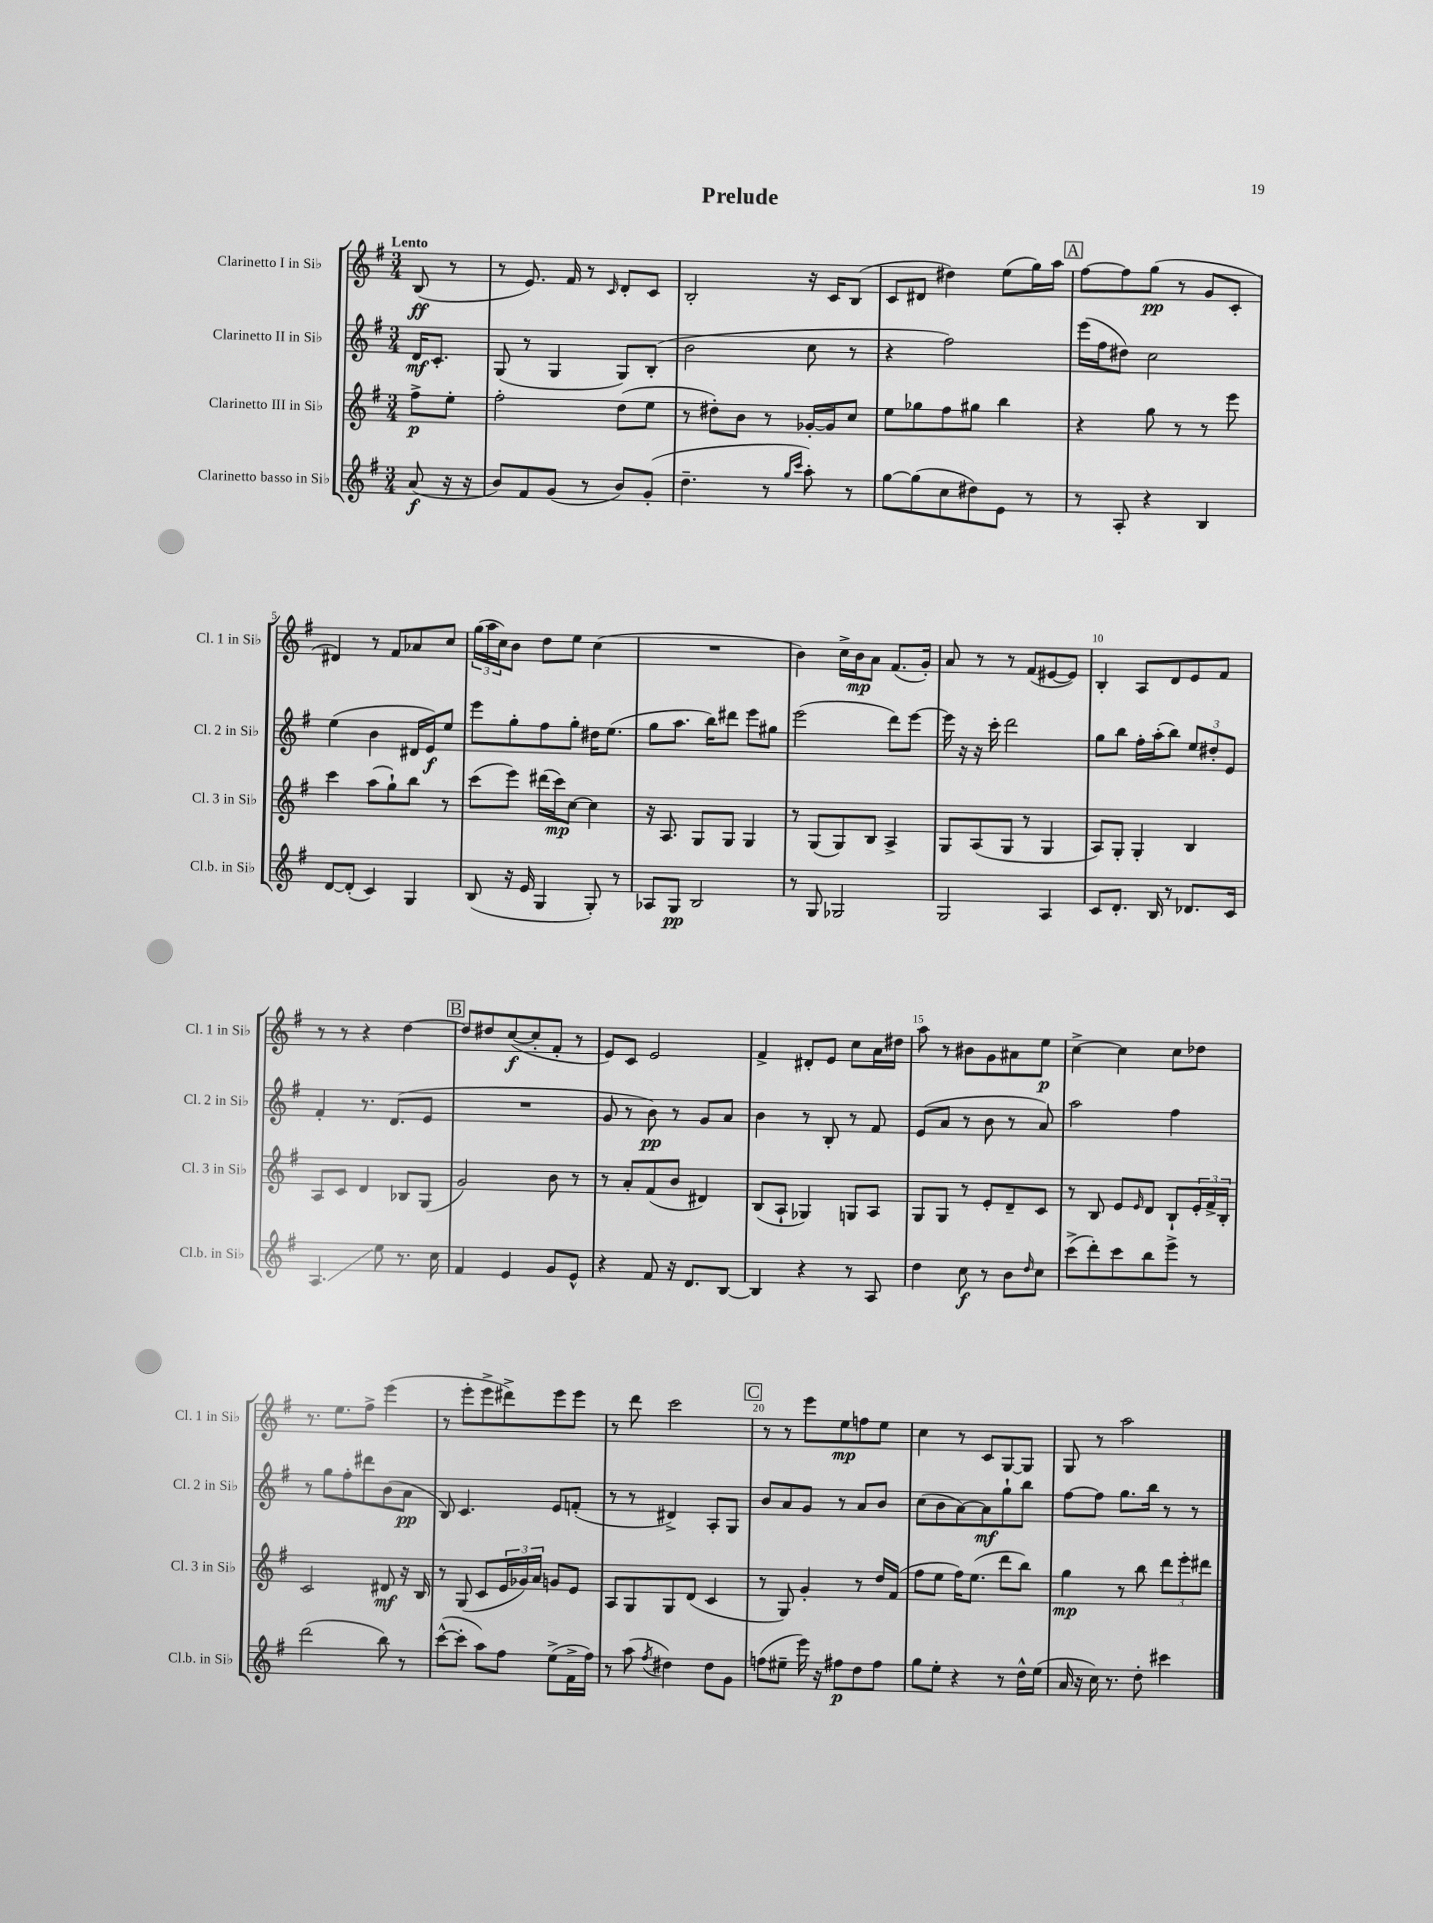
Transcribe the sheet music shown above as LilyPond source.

\header { title = "Prelude" }
<<
\new StaffGroup <<
\new Staff = "s0" \with { instrumentName = "Clarinetto I in Sib" shortInstrumentName = "Cl. 1 in Sib" } {
    \clef treble \key g \major \numericTimeSignature \time 3/4 \partial 4 \tempo "Lento"
    b8\ff( r8 |
    r8 e'8.) fis'16 r8 \grace { c'16 } d'8-. c'8 |
    b2-. r16 c'16 b8( |
    c'8 dis'8 dis''4) e''8( g''16) a''16 |
    \mark \markup { \box "A" } fis''8~ fis''8 g''8\pp( r8 g'8 c'8-. |
    dis'4) r8 fis'8 aes'8 c''8 |
    \tuplet 3/2 { g''16( a''16 c''16) } b'8 d''8 e''8 c''4( |
    R2. |
    b'4) c''16-> b'16\mp a'8 fis'8.( g'16-.) |
    a'8 r8 r8 fis'8( eis'8~ eis'8) |
    b4-. a8 d'8 e'8 fis'8 |
    r8 r8 r4 d''4~ |
    \mark \markup { \box "B" } d''8 dis''8 c''8~\f( c''8-. fis'8-. r8 |
    e'8) c'8 e'2 |
    fis'4-> dis'8-. e'8 c''8 a'16 dis''16 |
    a''8 r8 bis'8 g'8 ais'8 e''8\p |
    c''4~-> c''4 c''8 des''8 |
    r8. e''8. fis''8-> e'''4( |
    r8 e'''8-. e'''8-> dis'''8->) e'''8 e'''8 |
    r8 d'''8 c'''2 |
    \mark \markup { \box "C" } r8 r8 e'''8 e''8\mp f''8 e''8 |
    c''4 r8 c'8 g8~ g8 |
    g8 r8 a''2 \bar "|." |
}
\new Staff = "s1" \with { instrumentName = "Clarinetto II in Sib" shortInstrumentName = "Cl. 2 in Sib" } {
    \clef treble \key g \major \numericTimeSignature \time 3/4 \partial 4
    d'16\mf c'8.-. |
    g8( r8 g4 g8) b8-.( |
    b'2 c''8 r8 |
    r4 fis''2) |
    \mark \markup { \box "A" } e'''16( fis''16 dis''8) c''2 |
    e''4( b'4 dis'16 e'16\f) e''8 |
    e'''8 g''8-. fis''8 g''8-. dis''16 e''8.( |
    g''8 a''8. b''16) dis'''8 e'''8 gis''8 |
    e'''2( d'''8) e'''8~ |
    e'''16 r16 r16 c'''16-. d'''2 |
    g''8 b''8 fis''16-. a''16-.( b''8) \tuplet 3/2 { e''8 dis''8-. e'8 } |
    fis'4-. r8. d'8.( e'8 |
    \mark \markup { \box "B" } R2. |
    g'8 r8 b'8\pp) r8 g'8 a'8 |
    b'4 r8 b8-. r8 fis'8 |
    e'8( a'8 r8 b'8 r8 a'8) |
    a''2 fis''4 |
    r8 g''8 fis''8-. dis'''8 b'8( a'8\pp |
    b8) c'4. e'8 f'8-.( |
    r8 r8 dis'4->) a8-. g8 |
    \mark \markup { \box "C" } b'8 a'8 g'8 r8 a'8 b'8 |
    c''8( b'8 a'8~) a'8\mf g''8-! b''8 |
    fis''8~ fis''8 g''8. b''16 r8 r8 \bar "|." |
}
\new Staff = "s2" \with { instrumentName = "Clarinetto III in Sib" shortInstrumentName = "Cl. 3 in Sib" } {
    \clef treble \key g \major \numericTimeSignature \time 3/4 \partial 4
    fis''8->\p e''8-. |
    fis''2-. d''8( e''8 |
    r8 dis''8-.) b'8 r8 ges'16~-. ges'16 c''8 |
    e''8 ges''8 fis''8 gis''8 b''4 |
    \mark \markup { \box "A" } r4 g''8 r8 r8 e'''8 |
    c'''4 a''8( g''8-!) b''8 r8 |
    c'''8( e'''8) dis'''16( c'''16\mp) c''8~ c''4 |
    r16 a8. g8 g8 g4 |
    r8 g8( g8) b8 a4-> |
    g8 a8( g8 r8 g4 |
    a8) g8-. g4-. b4 |
    a8 c'8 d'4 bes8 g8( |
    \mark \markup { \box "B" } g'2) b'8 r8 |
    r8 a'8-. fis'8( b'8 dis'4) |
    b8( a8-! ges4) g8 a8 |
    g8 g8 r8 e'8-. d'8-- c'8 |
    r8 b8 e'8 \grace { e'16 } d'8 b8-! \tuplet 3/2 { e'16-. fis'16-> b16-. } |
    c'2 dis'8\mf r16 b16 |
    r8 g8( c'8 \tuplet 3/2 { e'16 ges'16) a'16 } g'8 e'8 |
    a8 g8 g8 d'8( c'4 |
    \mark \markup { \box "C" } r8 g8) g'4-. r8 d''16 fis'16( |
    fis''8 e''8 fis''16) e''8.( d'''8 b''8) |
    g''4\mp r8 b''8 \tuplet 3/2 { d'''8 e'''8-. dis'''8 } \bar "|." |
}
\new Staff = "s3" \with { instrumentName = "Clarinetto basso in Sib" shortInstrumentName = "Cl.b. in Sib" } {
    \clef treble \key g \major \numericTimeSignature \time 3/4 \partial 4
    a'8\f( r16 r16 |
    b'8) fis'8 g'8( r8 b'8) g'8-.( |
    d''4.-- r8 \grace { g''16 c'''16 } a''8-.) r8 |
    g''8~ g''8( c''8 dis''8) e'8 r8 |
    \mark \markup { \box "A" } r8 a8-. r4 b4 |
    d'8~ d'8-.( c'4) g4 |
    b8( r16 e'16 g4 g8-.) r8 |
    aes8 g8\pp b2 |
    r8 g8 ges2 |
    g2 a4 |
    c'8 d'8.-. b16 r8 des'8. c'16 |
    a4.\glissando e''8 r8. c''16 |
    \mark \markup { \box "B" } fis'4 e'4 g'8 e'8-^ |
    r4 fis'8 r16 d'8. b8~ |
    b4 r4 r8 a8 |
    d''4 c''8\f r8 b'8 \grace { d''16 } c''8 |
    c'''8->( d'''8-.) c'''8 b''8 e'''8-> r8 |
    d'''2( b''8) r8 |
    c'''8~-^( c'''8-. a''8) fis''8 e''8->( fis'16-> fis''16) |
    r8 a''8( \acciaccatura { fis''8 } dis''4) dis''8 g'8 |
    \mark \markup { \box "C" } f''8( eis''8-- e'''16) r16 fis''8\p d''8 fis''8 |
    g''8 e''8-. r4 r8 d''16-^ e''16( |
    a'16 r16 c''16) r8. d''8-. cis'''4 \bar "|." |
}
>>
>>
\layout { \context { \Score \override BarNumber.break-visibility = ##(#f #t #t) barNumberVisibility = #(every-nth-bar-number-visible 5) } }
